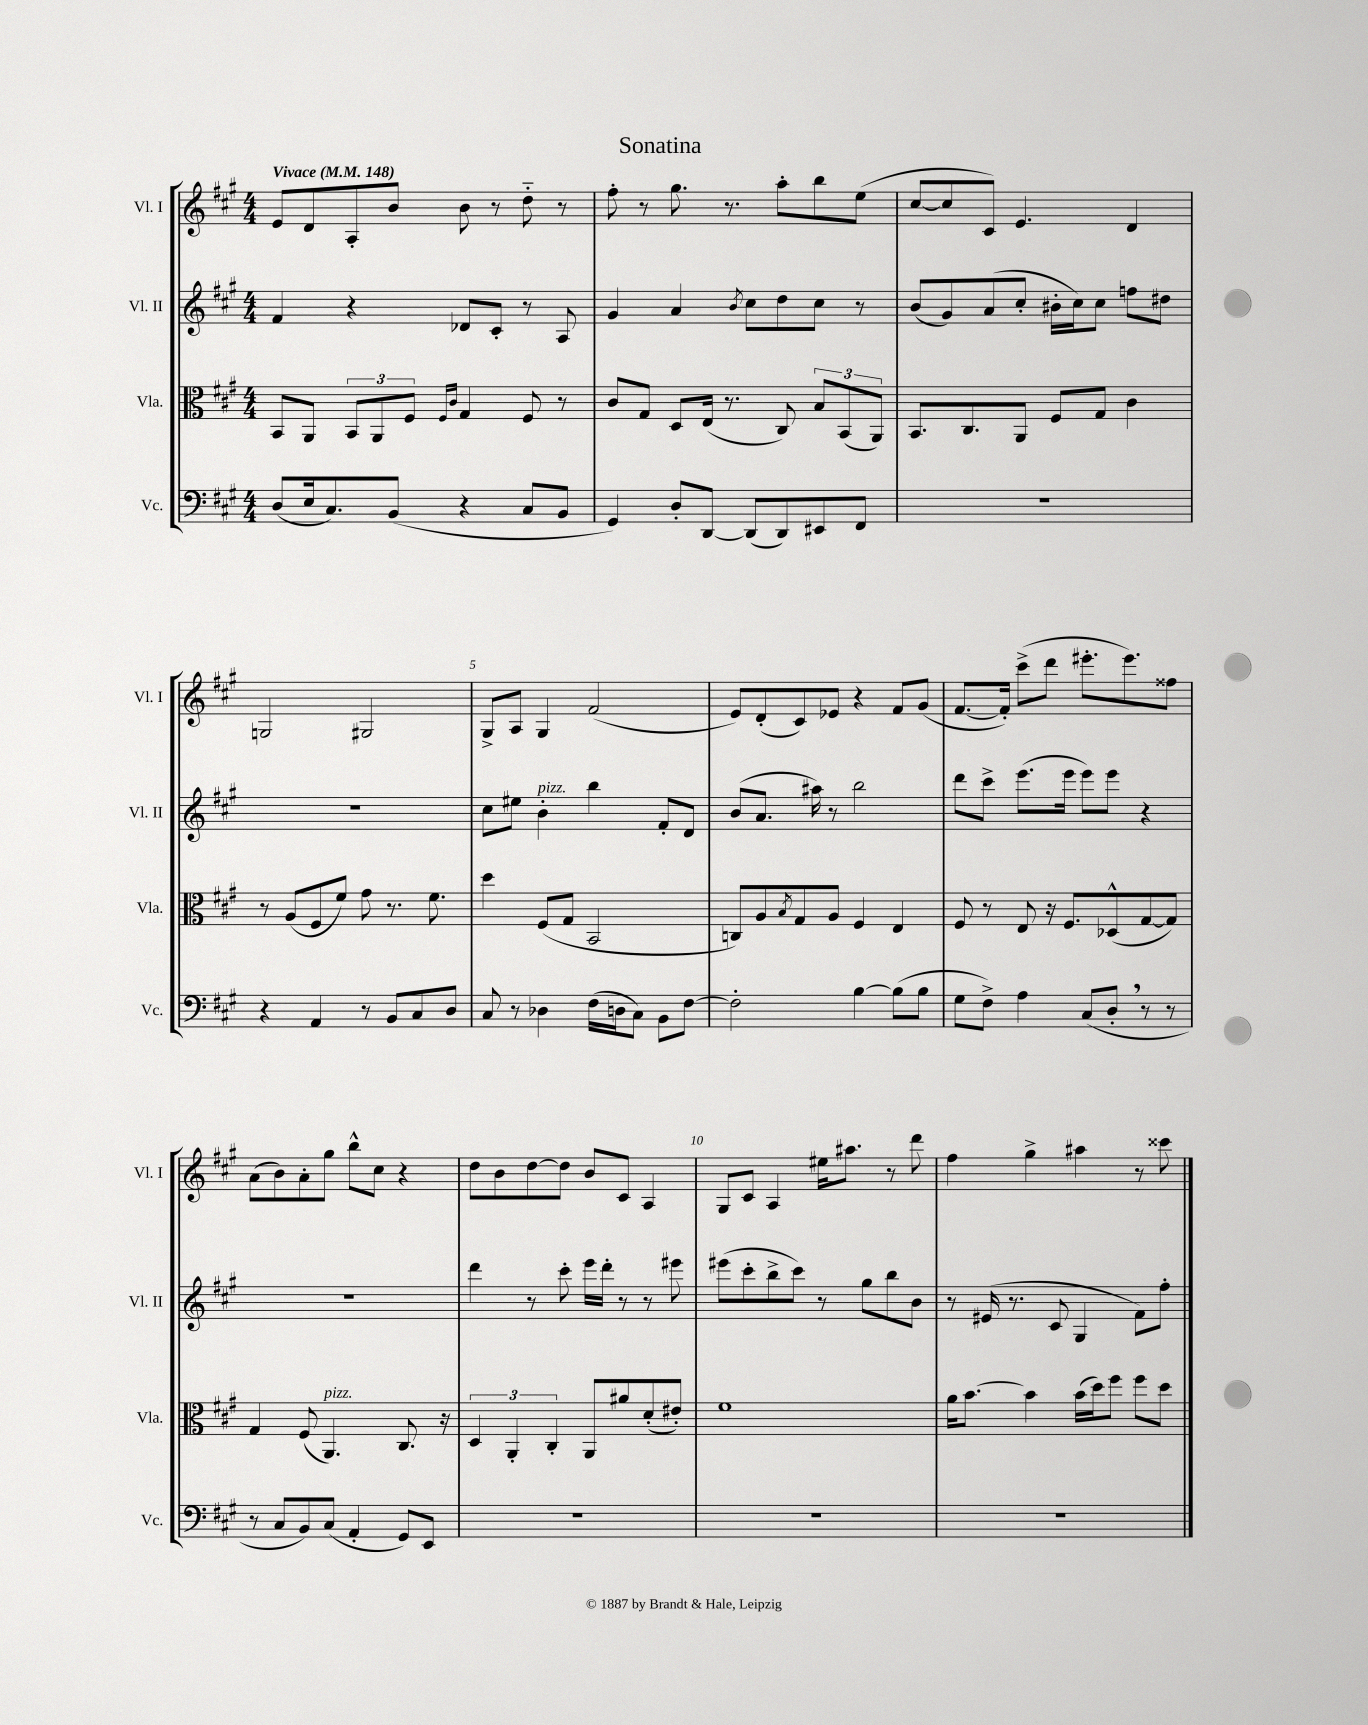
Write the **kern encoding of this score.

**kern	**kern	**kern	**kern
*part4	*part3	*part2	*part1
*staff4	*staff3	*staff2	*staff1
*I"Vc.	*I"Vla.	*I"Vl. II	*I"Vl. I
*I'Vc.	*I'Vla.	*I'Vl. II	*I'Vl. I
*clefF4	*clefC3	*clefG2	*clefG2
*k[f#c#g#]	*k[f#c#g#]	*k[f#c#g#]	*k[f#c#g#]
*M4/4	*M4/4	*M4/4	*M4/4
*MM148	*MM148	*MM148	*MM148
=1	=1	=1	=1
!	!	!	!LO:TX:a:B:t=Vivace
(8D/L	8BB/L	4f#/	8e/L
16E/k	8AA/J	.	8d/
8.C#/)	.	.	.
.	12BB/L	4r	8A'/
.	12AA/	.	.
(8BB/J	.	.	8b/J
.	12F#/J	.	.
.	16qqF#/LL	.	.
.	16qqc#/JJ	.	.
4r	4G#/	8d-X/L	8b\
.	.	8c#'/J	8r
8C#/L	8F#/	8r	8dd\
8BB/J	8r	8A/	8r
=2	=2	=2	=2
4GG#/)	8c#/L	4g#/	8ff#'\
.	8G#/J	.	8r
8D'/L	8D/L	4a/	8.gg#\
[8DD/J	(16E/Jk	.	.
.	8.r	.	8.r
.	.	8qb/	.
(8DD/L]	.	8cc#\L	.
8DD/)	8C#/)	8dd\	8aa'\L
8EE#X/	12B/L	8cc#\J	8bb\
.	(12BB/	.	.
8FF#/J	.	8r	(8ee\J
.	12AA/J)	.	.
=3	=3	=3	=3
1r	8.BB/L	(8b/L	[8cc#/L
.	.	8g#/)	8cc#/]
.	8.C#/	.	.
.	.	(8a/	8c#/J)
.	8AA/J	8cc#'/J	4.e/
.	8F#/L	16b#X'\LL	.
.	.	16cc#\J)	.
.	8G#/J	8cc#\J	.
.	4c#\	8ffn\L	4d/
.	.	8dd#X\J	.
!!LO:LB:g=z
=4	=4	=4	=4
4r	8r	1r	2Gn/
.	(8A/L	.	.
4AA/	8F#/	.	.
.	8f#/J)	.	.
8r	8g#\	.	2G#X/
8BB/L	8.r	.	.
8C#/	.	.	.
.	8.f#\	.	.
8D/J	.	.	.
=5	=5	=5	=5
8C#/	4dd\	8cc#\L	8G#^/L
8r	.	8ee#X\J	8A/J
!	!	!LO:TX:a:i:t=pizz.	!
4D-X\	(8F#/L	4b'\	4G#/
.	8G#/J	.	.
(16F#\LL	2BB/	4bb\	(2f#/
16Dn\J	.	.	.
8C#\J)	.	.	.
8BB\L	.	8f#'/L	.
[8F#\J	.	8d/J	.
=6	=6	=6	=6
2F#'\]	8Cn/L)	(8b/L	8e/L)
.	8A/	8.a/J	(8d'/
.	8qB/	.	.
.	8G#/	.	8c#/)
.	.	16aa#X\)	.
.	8A/J	8r	8e-X/J
[4B\	4F#/	2bb\	4r
(8B\L]	4E/	.	8f#/L
8B\J	.	.	(8g#/J
=7	=7	=7	=7
8G#\L	8F#/	8ddd\L	[8.f#/L
8F#^\J)	8r	8ccc#^\J	.
.	.	.	16f#'/Jk])
4A\	8E/	(8.eee\L	(8ccc#^\L
.	16r	.	8ddd\J
.	8.F#/L	16eee\Jk	.
(8C#/L	.	8eee\L)	8.eee#X'\L
8D',/J	(8D-X^^/	8eee\J	.
.	.	.	8.eee#\)
8r	[8G#/	4r	.
8r	8G#/J])	.	8ff##X\J
!!LO:LB:g=z
=8	=8	=8	=8
8r	4G#/	1r	(8a\L
8C#/L	.	.	8b\)
8BB/)	(8F#/	.	8a'\
!	!LO:TX:a:i:t=pizz.	!	!
(8C#/J	4.AA/)	.	8gg#\J
4AA'/	.	.	8bb^^\L
.	.	.	8cc#\J
8GG#/L)	8.C#/	.	4r
8EE/J	.	.	.
.	16r	.	.
=9	=9	=9	=9
1r	6D/	4ddd\	8dd\L
.	.	.	8b\
.	6AA'/	.	.
.	.	8r	[8dd\
.	6C#'/	.	.
.	.	8ccc#'\	8dd\J]
.	8AA/L	16eee\LL	8b/L
.	.	16ddd'\JJ	.
.	8a#X/	8r	8c#/J
.	(8d'/	8r	4A/
.	8e#X'/J)	8eee#X\	.
=10	=10	=10	=10
1r	1f#	(8eee#X\L	8G#/L
.	.	8ccc#'\	8c#/J
.	.	8bb^\	4A/
.	.	8ccc#\J)	.
.	.	8r	16ee#X\KL
.	.	.	8.aa#X\J
.	.	8gg#\L	.
.	.	8bb\	8r
.	.	8b\J	8ddd\
=11	=11	=11	=11
1r	16a\KL	8r	4ff#\
.	[8.b\J	.	.
.	.	(16e#X/	.
.	.	8.r	.
.	4b\]	.	4gg#^\
.	.	8c#/	.
.	(16b\LL	4G#/	4aa#X\
.	16dd\J)	.	.
.	8ff#\J	.	.
.	8ff#\L	8f#\L)	8r
.	8dd\J	8ff#'\J	8ccc##X\
==	==	==	==
*-	*-	*-	*-
